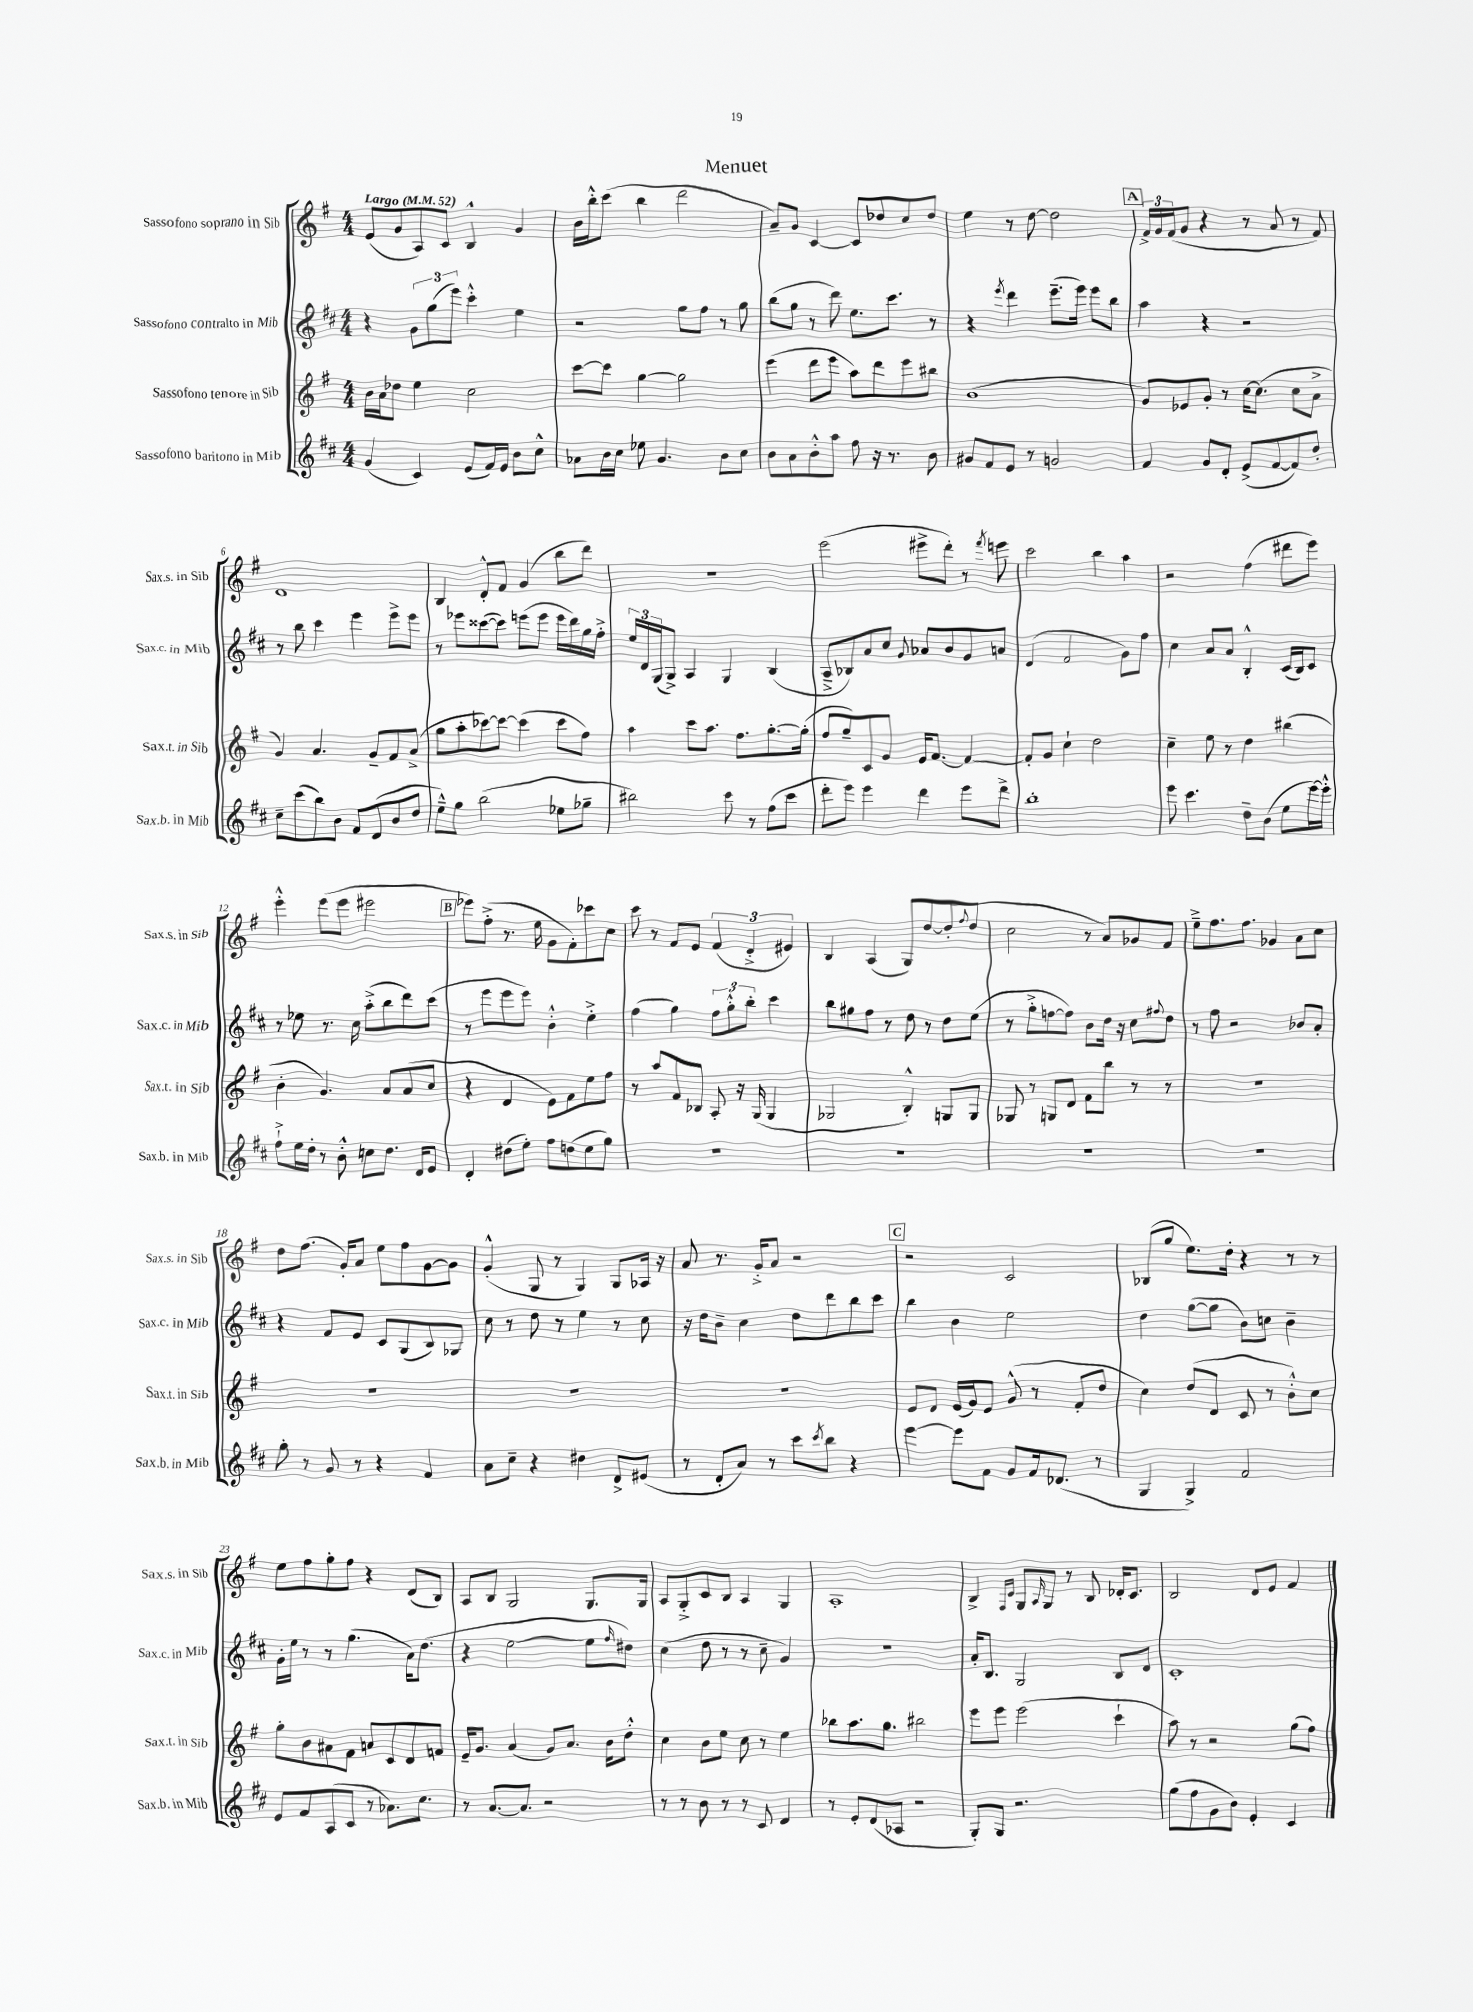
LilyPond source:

\header { title = "Menuet" }
<<
\new StaffGroup <<
\new Staff = "s0" \with { instrumentName = "Sassofono soprano in Sib" shortInstrumentName = "Sax.s. in Sib" } {
    \clef treble \key g \major \numericTimeSignature \time 4/4 \tempo "Largo" 4 = 52
    e'8( g'8 a8) c'8 b4-^ g'4 |
    b'16 b''16-.-^ c'''8( b''4 d'''2 |
    a'8--) g'8 c'4~ c'8 des''8 c''8 des''8 |
    e''4 r8 d''8~ d''2 |
    \mark \markup { \box "A" } \tuplet 3/2 { fis'16-> g'16 fis'16( } g'8 r4 r8 a'8 r8 fis'8) |
    d'1 |
    b4 d'8-.-^ fis'8 g'4( b''8 d'''8) |
    R1 |
    e'''2( eis'''8-> d'''8-.) r8 \acciaccatura { fis'''8 } e'''8 |
    c'''2 b''4 a''4 |
    r2 fis''4( dis'''8 e'''8) |
    e'''4-.-^ e'''8( e'''8 eis'''2 |
    \mark \markup { \box "B" } ees'''8) fis''8-.->( r8. e''16 g'8 fis'8-.) ces'''8 c''8 |
    c'''8 r8 fis'8 e'8 \tuplet 3/2 { fis'4( d'4-.-> eis'4) } |
    b4 a4( g8) d''8~ d''8-.( \appoggiatura { fis''8 } d''8 |
    c''2 r8 a'8) ges'8 fis'8 |
    e''8---> fis''8. fis''8. ges'4 a'8 c''8 |
    d''8 fis''8.( g'16-.) a'8 e''8 fis''8 g'8~ g'8 |
    g'4-.-^( g8 r8 g4) g8 aes16 r16 |
    a'8 r8. g'16-.-> a'8 r2 |
    \mark \markup { \box "C" } r2 c'2 |
    bes8( g''8 e''8.) d''16-. r4 r8 r8 |
    e''8 fis''8 g''8-. fis''8 r4 d'8( b8) |
    a8 b8 g2 g8. g16 |
    a8 g8-.-> c'8 b8 a4 g4 |
    a1-. |
    b4-> \grace { fis16 c'16 } g8 \grace { a16 } g8 r8 b8 des'16-. c'8. |
    b2 d'8 e'8 fis'4 \bar "|." |
}
\new Staff = "s1" \with { instrumentName = "Sassofono contralto in Mib" shortInstrumentName = "Sax.c. in Mib" } {
    \clef treble \key d \major \numericTimeSignature \time 4/4
    r4 \tuplet 3/2 { g'8 g''8( e'''8) } cis'''4-.-^ e''4 |
    r2 g''8 fis''8 r8 g''8 |
    b''8( g''8 r8 d'''8) e''8. cis'''8. r8 |
    r4 \acciaccatura { e'''8 } d'''4 e'''8.--( e'''16) e'''8 b''8 |
    \mark \markup { \box "A" } a''4 r4 r2 |
    r8 b''8 cis'''4 e'''4 e'''8-> e'''8 |
    r8 ees'''8 cisis'''8~( cisis'''8) e'''8( e'''8 e'''16 d'''16) g''16 fis''16-.-> |
    \tuplet 3/2 { e''16 d'16 g16( } g8->) a4 g4 b4( |
    a8---> bes8) a'8 cis''8 \appoggiatura { g'8 } aes'8 b'8 g'8 a'8 |
    d'4( fis'2 g'8) fis''8 |
    cis''4 a'8 a'8 b4-.-^ cis'16( b16) cis'8 |
    r8 ees''8 r8. cis''16 a''8-.->( b''8 d'''8) cis'''8( |
    \mark \markup { \box "B" } r8 e'''8 e'''8 e'''8) b'4-.-^ e''4-.-> |
    fis''4( g''4) \tuplet 3/2 { fis''8 g''8-.-^ b''8-. } cis'''4 |
    b''8 gis''8 fis''8 r8 d''8 r8 d''8 e''8( |
    r8 g''8-.-> f''8~ f''8) b'8 d''16 r16 cis''8 \appoggiatura { fis''8 } d''8 |
    r8 fis''8 r2 bes'8 a'8-. |
    r4 fis'8 e'8 cis'8 g8( b8) ges8 |
    cis''8 r8 d''8 r8 e''4 r8 cis''8 |
    r16 d''16 b'8-- cis''4 d''8 d'''8 b''8 cis'''8 |
    \mark \markup { \box "C" } b''4 b'4 e''2 |
    d''4 g''8~( g''8 b'8) c''8 b'4-- |
    g'16-. e''16 r8 r8 g''4.( a'16) d''8.( |
    r4 e''2~ e''8 \grace { fis''16 } dis''8) |
    cis''4( d''8 r8 r8 cis''8-- g'4) |
    R1 |
    a'16-. b8. g2 b8 d'8 |
    cis'1-. \bar "|." |
}
\new Staff = "s2" \with { instrumentName = "Sassofono tenore in Sib" shortInstrumentName = "Sax.t. in Sib" } {
    \clef treble \key g \major \numericTimeSignature \time 4/4
    b'16 a'16 des''8 e''4 c''2 |
    c'''8~ c'''8 g''4~ g''2 |
    e'''4( d'''8 e'''8 a''8) d'''8 e'''8 bis''8 |
    b'1( |
    \mark \markup { \box "A" } g'8) ees'8 g'8-. r8 c''16~ c''8.( c''8 a'8-> |
    g'4) a'4. g'8-- fis'8 a'8->( |
    g''8 a''8-. ces'''8~) ces'''8~ ces'''4( ces'''8 fis''8) |
    a''4 c'''8 a''8. fis''8. g''8.~-. g''16-.( |
    fis''8 g''8--) c'8 g'8 e'16 fis'8.~ fis'4~ |
    fis'8-. g'8 c''4-! d''2 |
    c''4-- e''8 r8 d''4 bis''4( |
    b'4-. g'4.) a'8 a'8( c''8 |
    \mark \markup { \box "B" } r4 d'4 e'8) fis'8 e''8 fis''8 |
    r8 a''8 fis'8 bes8 a8-. r16 g16( g4 |
    ges2 b4-.-^) g8 g8 |
    ges8 r8 g8 d'8 fis'8 b''8 r8 r8 |
    R1 |
    R1 |
    R1 |
    R1 |
    \mark \markup { \box "C" } e'8 d'8 e'16( g'16) e'8 g'8-^( r8 fis'8-. d''8 |
    c''4) d''8( d'8 c'8 r8 b'8-.-^) c''8 |
    g''8-. b'8 ais'8 fis'8 a'8 c'8 d'8 f'8 |
    e'16-- g'8. a'4( g'8) a'8. b'16 d''8-.-^ |
    c''4 b'8 e''8 c''8 r8 e''4 |
    bes''8 a''8. g''8. bis''2 |
    e'''8 e'''8 e'''2( c'''4-! |
    a''8) r8 r2 g''8( fis''8) \bar "|." |
}
\new Staff = "s3" \with { instrumentName = "Sassofono baritono in Mib" shortInstrumentName = "Sax.b. in Mib" } {
    \clef treble \key d \major \numericTimeSignature \time 4/4
    g'4( cis'4) e'8( fis'16) e'16 b'8 cis''8-^ |
    aes'8 b'16 cis''16 ees''8 g'4. b'8 cis''8 |
    b'8 a'8 b'8-.-^ a''8 fis''8 r16 r8. b'8 |
    gis'8 fis'8 e'8 r8 g'2 |
    \mark \markup { \box "A" } fis'4 g'8 d'8-. e'8->( fis'8~ fis'8) d''8-. |
    cis''8-- cis'''8( b''8) b'8 fis'8 d'8( b'8 d''8 |
    e''8---^) g''8 b''2( ees''8 ges''8-- |
    bis''2) cis'''8 r8 fis''8( cis'''8 |
    d'''8-. e'''8) e'''4 d'''4 e'''8 d'''8-> |
    b''1-. |
    e'''8 cis'''4. d''8-- b'8( e''8 e'''16~) e'''16-.-^ |
    fis''8-!-> e''16 d''16-. r8 b'8-.-^ c''8 d''8. d'16 e'8 |
    \mark \markup { \box "B" } d'4-. dis''8( e''8-.) fis''8 d''8( e''8 g''8) |
    R1 |
    R1 |
    R1 |
    R1 |
    g''8-. r8 g'8 r8 r4 fis'4 |
    a'8 cis''8-- r4 dis''4 d'8-> eis'8( |
    r8 d'8-. a'8) r8 cis'''8 \acciaccatura { cis'''8 } b''8 r4 |
    \mark \markup { \box "C" } e'''4~ e'''8 fis'8 g'8 fis'16 des'8.( r8 |
    g4 g4->) fis'2 |
    e'8 fis'8 a8( cis'8 r8 aes'8.) cis''8. |
    r8 a'8.~ a'8. r2 |
    r8 r8 b'8 r8 r8 cis'8 d'4 |
    r8 e'8-. d'8( aes8 r2 |
    g8-.) g8 r2. |
    g''8( fis''8 g'8 b'8) e'4-. cis'4 \bar "|." |
}
>>
>>
